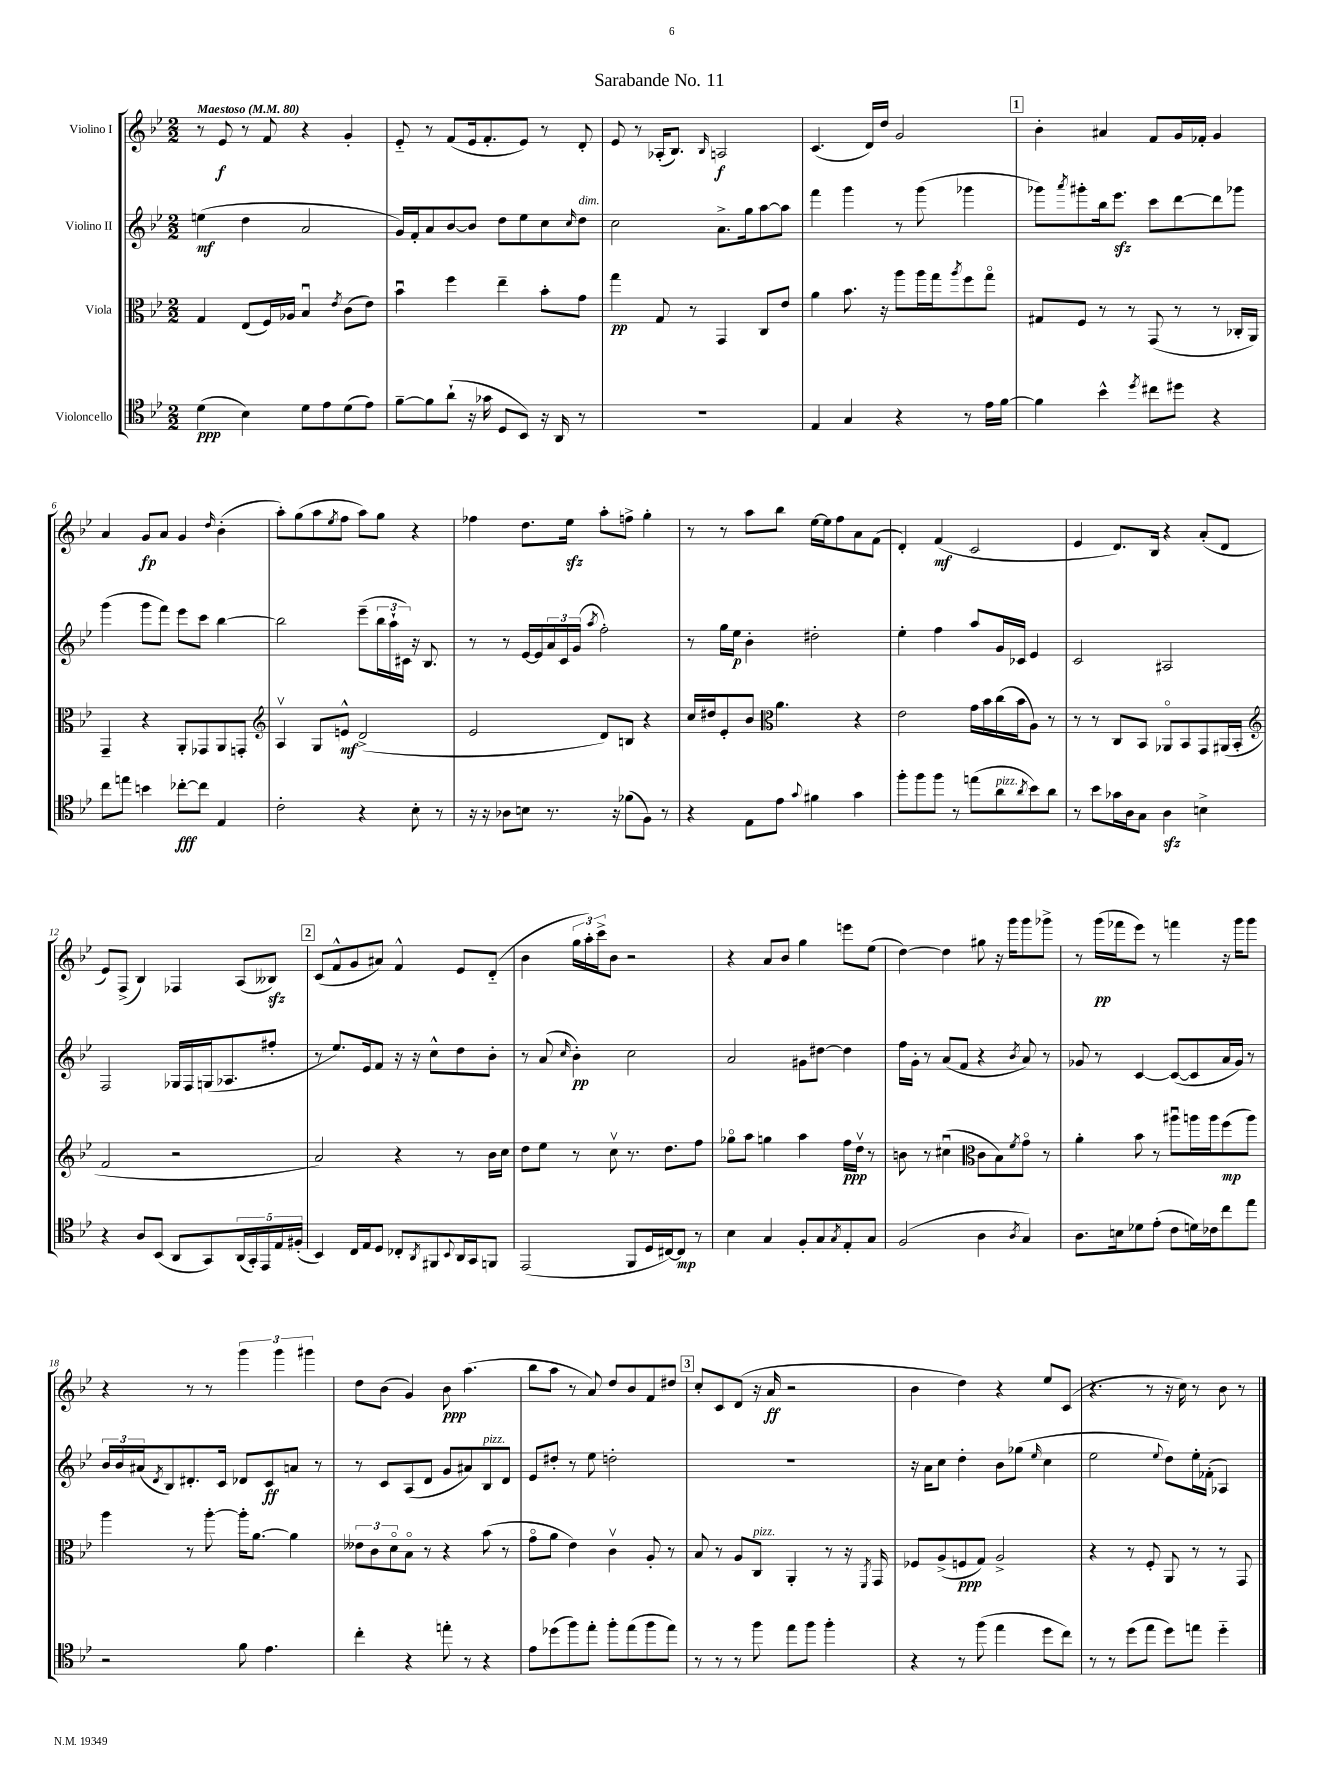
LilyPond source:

\header { title = "Sarabande No. 11" }
<<
\new StaffGroup <<
\new Staff = "s0" \with { instrumentName = "Violino I" } {
    \clef treble \key bes \major \numericTimeSignature \time 2/2 \tempo "Maestoso" 4 = 80
    r8 ees'8\f r8 f'8 r4 g'4-. |
    ees'8-_ r8 f'8( ees'16 f'8.-. ees'8) r8 d'8-. |
    ees'8 r8 aes16-.( bes8.) \grace { bes16 } a2\f |
    c'4.( d'16) d''16 g'2 |
    \mark \markup { \box "1" } bes'4-. ais'4 f'8 g'16 fes'16-. g'4 |
    a'4 g'8\fp a'8 g'4 \grace { d''16 } bes'4-.( |
    a''8-.) g''8( a''8 \acciaccatura { ees''8 } f''8 a''8) g''8 r4 |
    fes''4 d''8. ees''16\sfz a''8-. f''8-> g''4-. |
    r8 r8 a''8 bes''8 ees''16~ ees''16 f''8 a'8 f'8( |
    d'4-.) f'4\mf( c'2 |
    ees'4 d'8.) bes16 r4 a'8-.( d'8 |
    ees'8) f8->( bes4) fes4 a8( beses8\sfz) |
    \mark \markup { \box "2" } c'8( f'8-^ g'8 ais'8) f'4-^ ees'8 d'8-_( |
    bes'4 \tuplet 3/2 { g''16 a''16-.) c'''16-> } bes'8 r2 |
    r4 a'8 bes'8 g''4 e'''8 ees''8( |
    d''4~) d''4 gis''8 r16 g'''16 g'''8 ges'''8-> |
    r8 g'''16\pp( fes'''16 ees'''8) r8 f'''4 r16 g'''16 g'''8 |
    r4 r8 r8 \tuplet 3/2 { g'''4 g'''4 gis'''4 } |
    d''8 bes'8( g'4) bes'8\ppp a''4.( |
    bes''8 a''8 r8 a'8) d''8 bes'8 f'8 dis''8 |
    \mark \markup { \box "3" } c''8-. c'8 d'8( r16 a'16\ff r2 |
    bes'4 d''4) r4 ees''8 c'8( |
    r4. r8 r16 c''16) r8 bes'8 r8 \bar "|." |
}
\new Staff = "s1" \with { instrumentName = "Violino II" } {
    \clef treble \key bes \major \numericTimeSignature \time 2/2
    e''4\mf( d''4 a'2 |
    g'16) f'16-. a'8 bes'8~ bes'8 d''8 ees''8 c''8 \grace { c''16 } d''8^\markup { \italic "dim." } |
    c''2 a'8.-> g''16 a''8~ a''8 |
    f'''4 g'''4 r8 g'''8( ges'''4 |
    \mark \markup { \box "1" } ges'''8) \acciaccatura { a'''8 } gis'''8-. bes''16 ees'''8.\sfz c'''8 d'''8~ d'''8 ges'''8 |
    g'''4( g'''8 f'''8) ees'''8 c'''8 bes''4~ |
    bes''2 ees'''8--( \tuplet 3/2 { bes''16 a''16-! cis'16) } r16 bes8. |
    r8 r8 ees'16~ ees'16 \tuplet 3/2 { a'16 c'16 g'16( } \acciaccatura { a''8 } f''2-.) |
    r8 g''16 ees''16\p bes'4-. dis''2-. |
    ees''4-. f''4 a''8 g'16 ces'16 ees'4 |
    c'2 ais2 |
    f2 ges16 f16 g16( aes8. fis''8-. |
    \mark \markup { \box "2" } r8 ees''8.) ees'16 f'8 r16 r16 c''8-^ d''8 bes'8-. |
    r8 a'8( \grace { c''16 } bes'4-.\pp) c''2 |
    a'2 gis'8 dis''8~ dis''4 |
    f''16 g'16-. r8 a'8( f'8 r4 \acciaccatura { bes'8 } a'8) r8 |
    ges'8 r8 c'4~ c'8~( c'8 a'16 ges'16) r8 |
    \tuplet 3/2 { bes'16 bes'16 ais'16( } \acciaccatura { d'8 } bes8) dis'8.-. c'16 des'8 c'8\ff a'8 r8 |
    r8 c'8 a8( d'8 g'8 ais'8) bes8^\markup { \italic "pizz." } d'8 |
    ees'8 dis''8-. r8 ees''8 d''2-. |
    \mark \markup { \box "3" } R1 |
    r16 a'16 c''8 d''4-. bes'8 ges''8( \grace { ees''16 } c''4 |
    ees''2 \appoggiatura { ees''8 } d''8) ees''16-. fes'16-.( aes4) \bar "|." |
}
\new Staff = "s2" \with { instrumentName = "Viola" } {
    \clef alto \key bes \major \numericTimeSignature \time 2/2
    g4 ees8( f16) aes16 bes4\downbow \acciaccatura { ees'8 } c'8( ees'8) |
    bes'4\downbow f''4 ees''4-- bes'8-. g'8 |
    g''4\pp g8 r8 g,4 c8 ees'8 |
    a'4 bes'8. r16 a''8 a''16 g''16 \acciaccatura { a''8 } f''8 g''8\flageolet |
    \mark \markup { \box "1" } gis8 f8 r8 r8 g,8( r8 r8 ces16-. a,16) |
    g,4-- r4 a,8-. ges,8 a,8 g,8-. |
    \clef treble a4\upbow g8 e'8-^\mf d'2->( |
    ees'2 d'8) b8 r4 |
    c''16 dis''16 ees'8-. bes'8 \clef alto a'4. r4 |
    ees'2 g'16 bes'16 c''16( bes'16 a8) r8 |
    r8 r8 c8 bes,8 aes,8\flageolet bes,8 g,8 ais,16( bes,16-. |
    \clef treble f'2 r2 |
    \mark \markup { \box "2" } a'2) r4 r8 bes'16 c''16 |
    d''8 ees''8 r8 c''8\upbow r8. d''8. f''8 |
    ges''8\flageolet a''8 g''4 a''4 f''16\ppp d''16\upbow r8 |
    b'8 r8 cis''4\downbow( \clef alto c'8 bes8) \acciaccatura { f'8 } g'8\flageolet r8 |
    a'4-. bes'8 r8 ais''8\downbow a''16 a''16 f''8\mp( a''8) |
    a''4 r8 a''8~-. a''16-. a'8.~ a'4 |
    \tuplet 3/2 { eeses'8 c'8 d'8\flageolet } bes8\flageolet r8 r4 bes'8( r8 |
    g'8\flageolet a'8 ees'4) c'4\upbow a8-. r8 |
    \mark \markup { \box "3" } bes8 r8 a8 c8^\markup { \italic "pizz." } a,4-. r8 r16 \acciaccatura { f,8 } g,16 |
    fes8 a8->( f8\ppp g8) a2-> |
    r4 r8 f8-. a,8 r8 r8 g,8 \bar "|." |
}
\new Staff = "s3" \with { instrumentName = "Violoncello" } {
    \clef tenor \key bes \major \numericTimeSignature \time 2/2
    d'4\ppp( bes4) d'8 ees'8 d'8( ees'8) |
    f'8~-- f'8 a'8-!( r16 ges'16 d8 bes,8) r16 a,16 r8 |
    R1 |
    ees4 g4 r4 r8 ees'16 f'16~ |
    \mark \markup { \box "1" } f'4 bes'4-^ \acciaccatura { d''8 } cis''8 dis''8 r4 |
    c''8 e''8 b'4 ces''8~-.\fff ces''8 ees4 |
    c'2-. r4 bes8-. r8 |
    r16 r16 aes8 b8 r8. r16 fes'8( f8) r8 |
    r4 ees8 ees'8 \appoggiatura { g'8 } fis'4 g'4 |
    f''8-. f''8 f''8 r8 e''8( a'8^\markup { \italic "pizz." } \acciaccatura { a'8 } bes'8) a'8 |
    r8 bes'8 ges'16 a16 g8 a4\sfz b4-> |
    r4 a8 bes,8( a,8 g,8) \tuplet 5/4 { a,16( g,16-.) ees,16 ees16 fis16-.( } |
    \mark \markup { \box "2" } bes,4) c16 ees16 d8 ces8-. \acciaccatura { a,8 } fis,8 \appoggiatura { bes,8 } a,16 g,16 f,8 |
    ees,2( f,8 d16 cis16~) cis8\mp r8 |
    bes4 g4 f8-. g8 \acciaccatura { g8 } ees8-. g8 |
    f2( a4 \acciaccatura { a8 } g4) |
    a8. b16 des'8 ees'8-.( c'8 d'16) ces'16 c''8 ees''8 |
    r2 f'8 ees'4. |
    c''4-. r4 e''8-. r8 r4 |
    ees'8 des''8( f''8) ees''8-. f''8-. ees''8( f''8 ees''8) |
    \mark \markup { \box "3" } r8 r8 r8 f''8 ees''8 f''8 f''4-. |
    r4 r8 f''8( ees''4 d''8 c''8) |
    r8 r8 d''8( ees''8 d''8) e''8 d''4-_ \bar "|." |
}
>>
>>
